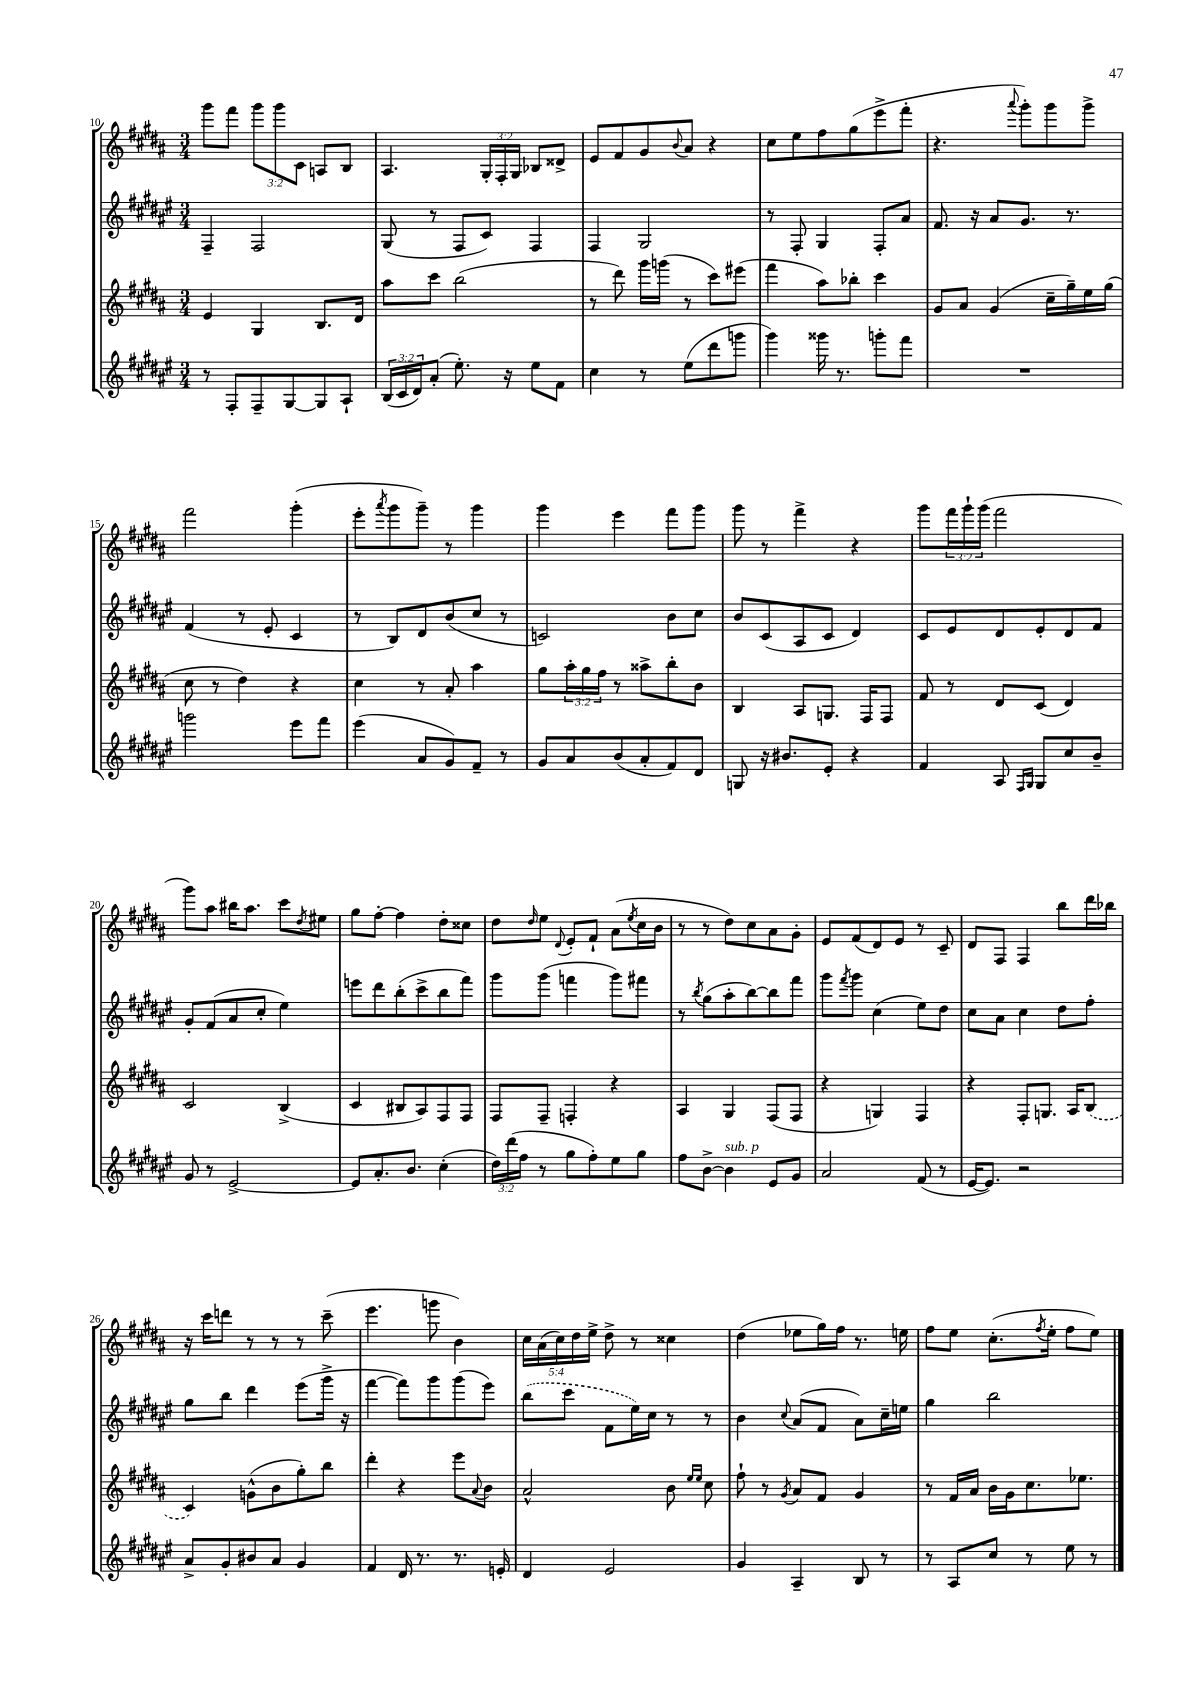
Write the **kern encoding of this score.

**kern	**kern	**kern	**kern
*staff4	*staff3	*staff2	*staff1
*clefG2	*clefG2	*clefG2	*clefG2
*k[f#c#g#d#a#e#]	*k[f#c#g#d#a#]	*k[f#c#g#d#a#e#]	*k[f#c#g#d#a#]
*M3/4	*M3/4	*M3/4	*M3/4
8r	4e	4F#~	8ggg#
8F#'	.	.	8fff#
8F#~	4G#	2F#	12ggg#
.	.	.	12ggg#
[8G#	.	.	.
.	.	.	12c#
8G#]	8.B	.	8A
8A#`	.	.	8B
.	16d#	.	.
=	=	=	=
(24B	8aa#	(8G#	4.A#
24c#	.	.	.
24d#)	.	.	.
(8a#'	8ccc#	8r	.
8.ee#')	(2bb	8F#	.
.	.	8c#)	24G#'
.	.	.	24F#'
16r	.	.	.
.	.	.	24G#
8ee#	.	4F#	8B-
8f#	.	.	8d##^
=	=	=	=
4cc#	8r	4F#	8e
.	8ddd#)	.	8f#
8r	16ggg#	2G#	8g#
.	(16ggg	.	.
.	.	.	8qqb
(8ee#	8r	.	8a#
8ddd#	8ccc#)	.	4r
8ggg	(8eee#	.	.
=	=	=	=
4ggg#)	4fff#	8r	8cc#
.	.	8F#'	8ee
16ggg##	8aa#)	4G#	8ff#
8.r	.	.	.
.	8bb-'	.	(8gg#
8ggg'	4ccc#	8F#'	8eee^
8fff#	.	8a#	8fff#'
=	=	=	=
2.r	8g#	8.f#	4.r
.	8a#	.	.
.	.	16r	.
.	(4g#	8a#	.
.	.	.	8qqaaa#
.	.	8.g#	8ggg#')
.	16cc#~	.	8ggg#
.	16gg#~)	8.r	.
.	16ee	.	8ggg#^
.	(16gg#	.	.
=	=	=	=
2ggg	8cc#	(4f#	2fff#
.	8r	.	.
.	4dd#)	8r	.
.	.	8e#'	.
8eee#	4r	4c#	(4ggg#'
8fff#	.	.	.
=	=	=	=
(4eee#	4cc#	8r	8eee'
.	.	.	8qaaa#
.	.	8B)	8ggg#
8a#	8r	8d#	8ggg#~)
8g#)	8a#'	(8b	8r
8f#~	4aa#	8cc#	4ggg#
8r	.	8r	.
=	=	=	=
8g#	8gg#	2c)	4ggg#
8a#	24aa#'	.	.
.	24gg#	.	.
.	24ff#	.	.
(8b	8r	.	4eee
8a#'	8aa##^	.	.
8f#)	8bb'	8b	8fff#
8d#	8b	8cc#	8ggg#
=	=	=	=
8G	4B	8b	8ggg#
16r	.	(8c#	8r
8.b#	.	.	.
.	8A#	8A#	4fff#^
8e#'	8.G	8c#	.
4r	.	4d#)	4r
.	16F#	.	.
.	8F#	.	.
=	=	=	=
4f#	8f#	8c#	8ggg#
.	8r	8e#	24fff#
.	.	.	24ggg#`
.	.	.	(24ggg#
8A#	8d#	8d#	2fff#
16qqF#	.	.	.
16qqG#	.	.	.
8G#	(8c#	8e#'	.
8cc#	4d#)	8d#	.
8b~	.	8f#	.
=	=	=	=
8g#	2c#	8g#'	8ggg#)
8r	.	(8f#	8aa#
[2e#^	.	8a#	16bb#
.	.	.	8.aa#
.	.	8cc#'	.
.	(4B^	4ee#)	8ccc#
.	.	.	8qdd#
.	.	.	8ee#
=	=	=	=
8e#]	4c#	8eee	8gg#
8.a#'	.	8ddd#	[8ff#'
.	8B#	(8bb'	4ff#]
8.b	.	.	.
.	8A#)	8ccc#^	.
(4cc#'	8F#	8bb	8dd#'
.	8F#	8fff#)	8cc##
=	=	=	=
24dd#)	8F#	8ggg#	8dd#
(24ddd#	.	.	.
24ff#	.	.	.
.	.	.	16qqdd#
8r	8F#~	(8ggg#	8ee
.	.	.	8qqd#
8gg#	4F'	4fff	8e'
8ff#')	.	.	8f#`
8ee#	4r	8ggg#)	(8a#
.	.	.	8qee
8gg#	.	8fff#	16cc#
.	.	.	16b
=	=	=	=
8ff#	4A#	8r	8r
.	.	8qbb	.
[8b^	.	(8gg#	8r
4b]	4G#	8aa#'	8dd#)
.	.	[8bb)	8cc#
8e#	(8F#	8bb]	8a#
8g#	8F#	8fff#	8g#'
=	=	=	=
2a#	4r	8ggg#	8e
.	.	8qfff#	.
.	.	8ggg#	(8f#
.	4G)	(4cc#	8d#)
.	.	.	8e
(8f#	4F#	8ee#)	8r
8r	.	8dd#	8c#~
=	=	=	=
[16e#	4r	8cc#	8d#
8.e#])	.	.	.
.	.	8a#	8F#
2r	8F#'	4cc#	4F#
.	8.G	.	.
.	.	8dd#	8bb
.	16A#	.	.
.	(8B	8ff#'	16ddd#
.	.	.	16bb-
=	=	=	=
8a#^	4c#)	8gg#	16r
.	.	.	16ccc#
8g#'	.	8bb	8ddd
8b#	(8g^^	4ddd#	8r
8a#	8b	.	8r
4g#	8gg#')	(8eee#	8r
.	8bb	16ggg#^	(8ccc#~
.	.	16r	.
=	=	=	=
4f#	4ddd#'	[4fff#	4.eee
16d#	4r	8fff#])	.
8.r	.	.	.
.	.	8ggg#	8ggg
8.r	8eee	(8ggg#	4b)
.	8qqa#	.	.
.	8b	8eee#)	.
16e'	.	.	.
=	=	=	=
4d#	2a#^^	(8bb	20cc#
.	.	.	(20a#
.	.	.	20cc#)
.	.	8ccc#	.
.	.	.	20dd#
.	.	.	20ee^
2e#	.	8f#	8dd#^
.	.	16ee#)	8r
.	.	16cc#	.
.	8b	8r	4cc##
.	16qqee	.	.
.	16qqee	.	.
.	8cc#	8r	.
=	=	=	=
4g#	8ff#`	4b	(4dd#
.	8r	.	.
.	8qg#	8qqcc#	.
4A#~	8a#	(8a#	8ee-
.	8f#	8f#	16gg#)
.	.	.	16ff#
8B	4g#	8a#)	8.r
8r	.	16cc#~	.
.	.	16ee	16ee
=	=	=	=
8r	8r	4gg#	8ff#
8A#	16f#	.	8ee
.	16a#	.	.
8cc#	16b	2bb	(8.cc#'
.	16g#	.	.
8r	8.cc#	.	.
.	.	.	8qff#
.	.	.	16ee'
8ee#	.	.	8ff#
.	8.ee-	.	.
8r	.	.	8ee)
==	==	==	==
*-	*-	*-	*-
